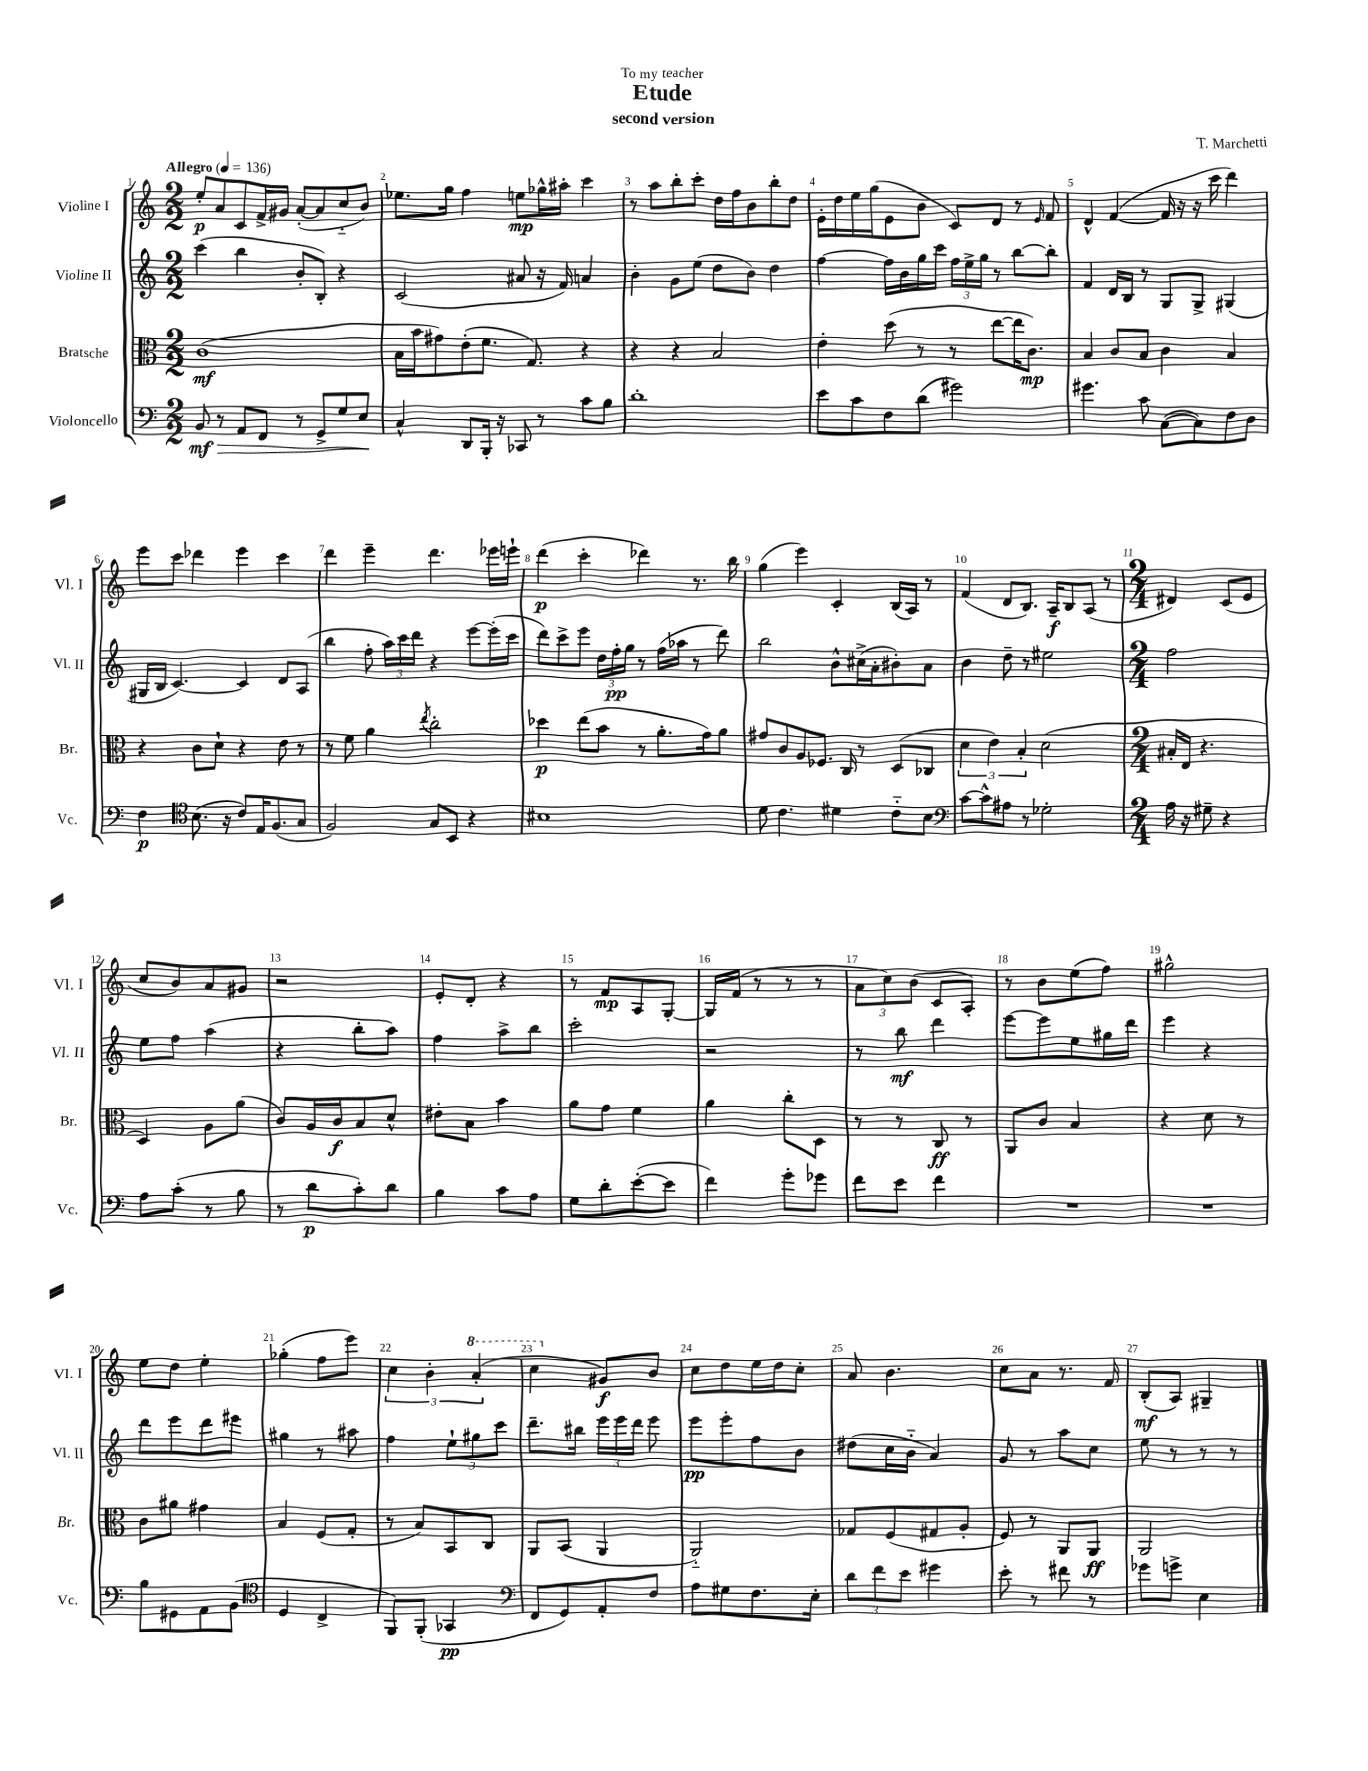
\header { title = "Etude" composer = "T. Marchetti" subtitle = "second version" dedication = "To my teacher" }
<<
\new StaffGroup <<
\new Staff = "s0" \with { instrumentName = "Violine I" shortInstrumentName = "Vl. I" } {
    \clef treble \key c \major \numericTimeSignature \time 2/2 \tempo "Allegro" 4 = 136
    \autoBeamOff e''8[-.\p a'8 c'8 f'16-> gis'16] a'8[~-.( a'8 c''8-_ b'8]) |
    ees''8.[ g''16] f''4 e''8[\mp ges''16-^ ais''16]-. c'''4 |
    r8 a''8[ b''8-. c'''8]-. d''16[ f''16 b'8 b''8-. d''8] |
    e'16[-. d''16 e''16 g''16( e'8 b'8] c'8[) d'8] r8 \grace { e'16 } f'8 |
    d'4-^ f'4~( f'16 r16 r16 c'''16 d'''4) |
    e'''8[ c'''8] des'''4 e'''4 c'''4 |
    d'''4 e'''4-- d'''4. ees'''16[ e'''16]-! |
    d'''4\p( c'''4-. des'''4) r8. b''16 |
    g''4( e'''4) c'4-. b16[( a16]) r8 |
    f'4( d'8[ b8.]) a16[--\f b8 a8]( r8 |
    \numericTimeSignature \time 2/4 dis'4) c'8[( e'8] |
    c''8[ b'8) a'8 gis'8] |
    r2 |
    e'8[-. d'8]-. r4 |
    r8 f'8[\mp a8 g8]~-. |
    g16[ f'16]( r8 r8 r8 |
    \tuplet 3/2 { a'8[ c''8) b'8]( } c'8[ a8]-.) |
    r8 b'8[ e''8( f''8]) |
    gis''2-^ |
    e''8[ d''8] e''4-. |
    ges''4-.( f''8[ e'''8]) |
    \tuplet 3/2 { c''4 b'4-. \ottava #1 a''4-.( } |
    c'''4 \ottava #0 gis'8[\f) b'8] |
    c''8[ d''8 e''16 d''16 c''8]-. |
    a'8 b'4. |
    c''8[ a'8] r8. f'16 |
    b8[-.\mf( a8]) gis4-- \bar "|." |
}
\new Staff = "s1" \with { instrumentName = "Violine II" shortInstrumentName = "Vl. II" } {
    \clef treble \key c \major \numericTimeSignature \time 2/2
    \autoBeamOff c'''4( b''4 b'8[-. b8]-.) r4 |
    c'2( ais'8 r16 f'16) a'4 |
    b'4-. g'8[ e''8]( d''8[ b'8]) d''4 |
    f''4~ f''16[ b'16 g''16 c'''16] \tuplet 3/2 { f''16[ e''16-> g''16] } r8 b''8[~ b''8]-. |
    f'4 d'16[ b16] r8 g8[ g8]-> gis4( |
    gis16[ b16] c'4.~) c'4 d'8[ a8]( |
    b''4 f''8-. \tuplet 3/2 { a''16[) c'''16 d'''16] } r4 e'''8[~ e'''16-.( c'''16] |
    d'''8[) c'''8-> e'''8] \tuplet 3/2 { d''16[ f''16-.\pp g''16] } r8 f''16[( aes''16] r8 d'''8) |
    b''2 b'8[-^ cis''16->( a'16-. bis'8-.) a'8] |
    b'4 d''8-- r8 eis''2 |
    \numericTimeSignature \time 2/4 f''2 |
    e''8[ f''8] a''4( |
    r4 b''8[-. a''8]) |
    f''4 a''8[-> b''8] |
    c'''2-. |
    r2 |
    r8 b''8\mf d'''4 |
    e'''8[~ e'''8 e''8 gis''16 d'''16] |
    e'''4 r4 |
    d'''8[ e'''8 d'''8 eis'''8] |
    gis''4 r8 ais''8 |
    f''4 \tuplet 3/2 { e''8[-! gis''8 c'''8] } |
    d'''8.[-- bis''16] \tuplet 3/2 { e'''16[ e'''16 d'''16] } e'''8 |
    e'''8[\pp e'''8-. f''8 b'8] |
    dis''8[( c''16 b'16]-_ a'4) |
    g'8 r8 a''8[ c''8] |
    e''8 r8 r8 r8 \bar "|." |
}
\new Staff = "s2" \with { instrumentName = "Bratsche" shortInstrumentName = "Br." } {
    \clef alto \key c \major \numericTimeSignature \time 2/2
    \autoBeamOff c'1\mf( |
    b16[ b'16 gis'8) e'8-.( f'8.] g8.) r4 |
    r4 r4 b2 |
    e'4-. d''8( r8 r8 e''8[~ e''16 c'8.]\mp) |
    b4 c'8[ b8] c'4 b4 |
    r4 c'8[ d'8]-! r4 e'8 r8 |
    r8 f'8 a'4 \acciaccatura { e''8 } c''2-. |
    des''4\p e''8[( b'8] r8 a'8.[-. g'16) a'8] |
    gis'8[ c'8 a8 fes8.] c16 r8 d8[( ces8] |
    \tuplet 3/2 { d'4 e'4) b4-. } d'2( |
    \numericTimeSignature \time 2/4 bis16[-. e16] r4. |
    d4) a8[ a'8]( |
    c'8[) a16 c'16\f b8 d'8]-^ |
    eis'8[-. b8] b'4 |
    a'8[ g'8] f'4 |
    a'4 c''8[-. d8] |
    r8 r8 c8\ff r8 |
    a,8[ c'8] b4 |
    r4 d'8 r8 |
    c'8[ ais'8] gis'4 |
    b4 f8[( g8]-. |
    r8 b8[) b,8 c8] |
    a,8[ b,8]( a,4 |
    a,2-_) |
    ges8[ f8( gis8 a8]-. |
    f8) r8 a,8[ a,8]\ff |
    a,2 \bar "|." |
}
\new Staff = "s3" \with { instrumentName = "Violoncello" shortInstrumentName = "Vc." } {
    \clef bass \key c \major \numericTimeSignature \time 2/2
    \autoBeamOff b,8\mf\> r8 a,8[ f,8] r8 g,8[-> g8 e8]\! |
    c4-^ d,8[ b,,16]-. r16 ces,8 r8 c'8[ b8] |
    d'1-. |
    e'8[ c'8 f8 d'8]( gis'2) |
    gis'4. c'8 c8[~( c8) f8 d8] |
    f4\p \clef tenor b8.( r16 c'8[) e16 f8.( g8] |
    f2) g8[ b,8] r4 |
    bis1 |
    d'8 c'4. dis'4 c'8[-_ b8] |
    \clef bass c'8[~ c'8-^ ais8] r8 ges2-. |
    \numericTimeSignature \time 2/4 a16 r16 gis8-- r4 |
    a8[ c'8]-.( r8 b8 |
    r8 d'8[\p c'8-.) d'8] |
    b4 c'8[ a8] |
    g8[ d'8-. e'8~-.( e'8] |
    f'4) g'8[-. ges'8] |
    f'8[ e'8] f'4 |
    R2 |
    R2 |
    b8[ gis,8 a,8 b,8]( |
    \clef tenor d4 c4-> |
    f,8[) f,8]-.( ges,4\pp |
    \clef bass f,8[ g,8) a,8-. f8] |
    a8[ gis8 f8. e16]-. |
    \tuplet 3/2 { d'8[ f'8 e'8] } gis'4 |
    e'8-. r8 fis'8 r8 |
    ges'8[ g'8]-> e4 \bar "|." |
}
>>
>>
\layout { \context { \Score \override BarNumber.break-visibility = ##(#f #t #t) barNumberVisibility = #all-bar-numbers-visible } }
